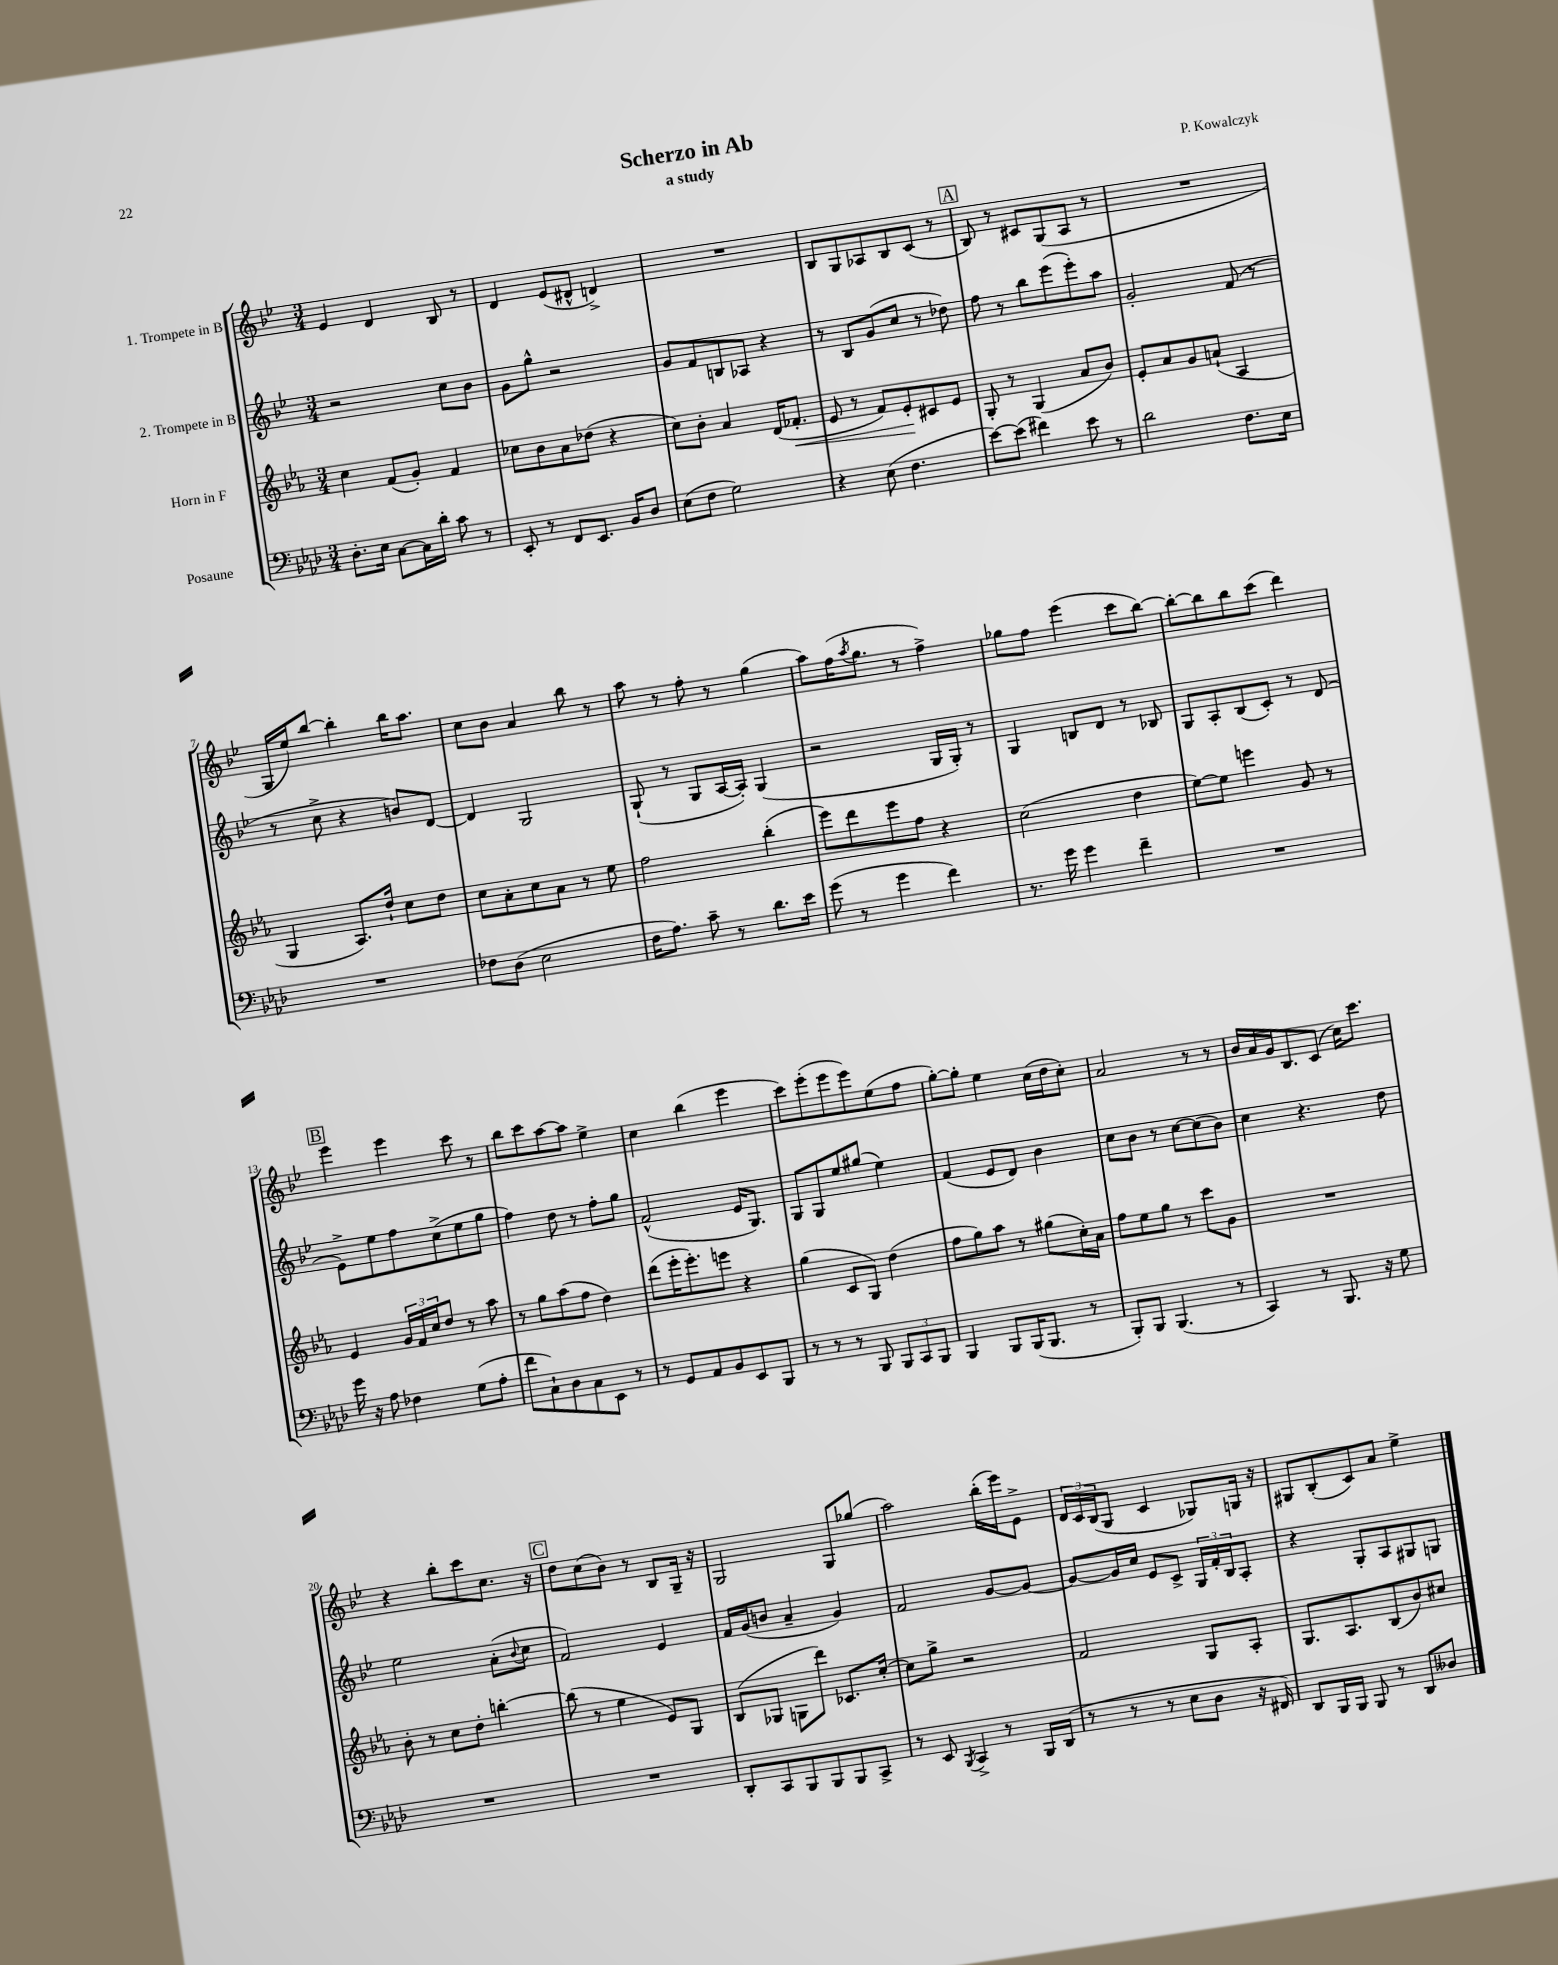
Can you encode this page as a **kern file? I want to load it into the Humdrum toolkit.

**kern	**kern	**kern	**kern
*staff4	*staff3	*staff2	*staff1
*clefF4	*clefG2	*clefG2	*clefG2
*k[b-e-a-d-]	*k[b-e-a-]	*k[b-e-]	*k[b-e-]
*M3/4	*M3/4	*M3/4	*M3/4
8.D-'	4cc	2r	4e-
16E-	.	.	.
[8C	(8f	.	4d
16C]	8g')	.	.
16d-'	.	.	.
8c	4f	8cc	8B-
8r	.	8b-	8r
=	=	=	=
8EE-'	8cc-	8g	4d
8r	8b-	8gg^^	.
8FF	8a-	2r	(8e-
8.EE-	(8dd-	.	8d#^^
.	4r	.	4d^)
16BB-	.	.	.
8D-	.	.	.
=	=	=	=
(8E-	8cc)	8g	2.r
8F	8b-'	8f	.
2G)	4a-	8B	.
.	.	8A-	.
.	(16d	4r	.
.	8.f-'	.	.
=	=	=	=
4r	8e-	8r	8B-
.	8r	8B-	8G
(8E-	8f)	(8g	8A-
4.F	8e-'	8cc	8B-
.	8c#	8r	(8c
.	8e-	8dd-)	8r
=	=	=	=
[8e-)	8G'	8ff	8B-)
(8e-]	8r	8r	8r
4f#)	(4G	8bb-	8c#
.	.	(8eee-	(8G
8e-	8a-	8eee-')	8A
8r	8b-)	8aa	8r
=	=	=	=
2d-	8e-'	2g'	2.r
.	8a-	.	.
.	8g	.	.
.	(8a`	.	.
8.F	4A-	(8f	.
.	.	8r	.
16E-	.	.	.
=	=	=	=
2.r	4G	8r	16G
.	.	.	16ee-)
.	.	8cc^	[8bb-
.	8.A-)	4r	4bb-']
.	16dd`	.	.
.	8cc	8b)	16bb-
.	.	.	8.aa
.	8dd	[8d	.
=	=	=	=
8F-	8cc	4d]	8cc
(8D-	8a-'	.	8b-
2E-	8cc	2G	4a
.	8a-	.	.
.	8r	.	8bb-
.	8ee-	.	8r
=	=	=	=
16F	2ff	(8G`	8aa
8.A-)	.	.	.
.	.	8r	8r
8c~	.	8G	8ff'
8r	.	[16A	8r
.	.	16A'])	.
8.d-	(4bb-'	(4G	(4gg
16e-	.	.	.
=	=	=	=
(8g	8eee-)	2r	8aa)
8r	8ddd	.	(16ff
.	.	.	8qaa
.	.	.	8.gg
4g	8eee-	.	.
.	8ff	.	8r
4f)	4r	16G	4ff^)
.	.	16G')	.
.	.	8r	.
=	=	=	=
8.r	(2cc	4G	8gg-
.	.	.	8ff
16g	.	.	.
4g	.	8B	(4eee-
.	.	8d	.
4f~	4dd	8r	8ccc
.	.	8B-	[8bb-)
=	=	=	=
2.r	[8ee-)	8G	8bb-'_
.	8ee-]	8A'	8bb-]
.	4eee	(8B-	8bb-
.	.	8c')	(8ccc
.	8g	8r	4ddd)
.	8r	(8d	.
=	=	=	=
16g	4e-	8e-^)	4eee-
16r	.	.	.
8A-	.	8ee-	.
4F-	24g	8ff	4eee-
.	24f	.	.
.	24cc	.	.
.	8dd	(8cc^	.
(8G	8r	8ee-	8ccc
8A-'	8aa-	8gg	8r
=	=	=	=
8f	8r	4ff)	8bb-
8C`)	8gg	.	8ccc
8D-	(8aa-	8dd	[8aa
8C	8ff	8r	8aa]
8EE-	4dd)	8ff'	4ee-^
8r	.	8gg	.
=	=	=	=
8r	(8ddd	(2f^^	4cc
8GG	16eee-'	.	.
.	8.eee-')	.	.
8AA-	.	.	(4bb-
8BB-	8eee	.	.
8EE-	4r	16e-	4eee-
.	.	8.G)	.
8BBB-	.	.	.
=	=	=	=
8r	(4gg	8G	8ccc)
8r	.	8G	(8eee-'
8r	8c	8ee-	8eee-
8BBB-	8G)	(8gg#	8eee-)
12BBB-	(4dd	4ee-)	(8ee-
12CC	.	.	.
.	.	.	8ff
12BBB-	.	.	.
=	=	=	=
4BBB-	8ff	(4f	[8gg')
.	8gg)	.	8gg']
8BBB-	8aa-	8e-	4ee-
(16BBB-	8r	8d)	.
8.BBB-	.	.	.
.	(8gg#	4b-	(16cc
.	.	.	16dd
8r	16cc')	.	8cc')
.	16a-	.	.
=	=	=	=
8BBB-')	8ff	8cc	2a
8BBB-	8ee-	8b-	.
(4.BBB-	8gg	8r	.
.	8r	[8cc	.
.	8ccc	(8cc]	8r
8r	8g	8b-)	8r
=	=	=	=
4CC)	2.r	4cc	16b-
.	.	.	16a
.	.	.	16g
.	.	.	8.B-
8r	.	4.r	.
8.BBB-	.	.	(8c
.	.	.	16cc)
16r	.	.	8.ccc
8G	.	8dd	.
=	=	=	=
2.r	8b-'	2ee-	4r
.	8r	.	.
.	8cc	.	8bb-'
.	8dd'	.	8ccc
.	[4bb'	(8a'	8.cc
.	.	8qqb-	.
.	.	8cc	.
.	.	.	16r
=	=	=	=
2.r	(8bb]	2f)	8dd
.	8r	.	(8cc
.	4ee-	.	8b-)
.	.	.	8r
.	8e-)	4e-	8B-
.	8G	.	16G~
.	.	.	16r
=	=	=	=
8DD-'	(8B-	16f	2G
.	.	(16g	.
8CC	8G-	8b	.
8BBB-	8G	4a~	.
8BBB-	8ddd)	.	.
8BBB-	8.c-	4g)	8G
8CC^	.	.	(8gg-
.	[16cc'	.	.
=	=	=	=
8r	8cc]	2f	2aa)
8EE-	8gg^	.	.
8qBBB-	.	.	.
4CC^	2r	.	.
8r	.	[8g	(16bb-'
.	.	.	16eee-)
16BBB-	.	8g_	8e-^
(16DD-	.	.	.
=	=	=	=
8r	2f	8g_	24d
.	.	.	24c
.	.	.	(24B-
8r	.	16g]	8G
.	.	16cc	.
8r	.	8e-	4c
8E-	.	8c^	.
8D-	8G	24G	8G-)
.	.	24f'	.
.	.	24B-	.
16r	8A-'	8A'	16G
16FF#)	.	.	16r
=	=	=	=
8DD-	8.G	4r	8G#
16BBB-	.	.	(8B-'
16BBB-	8.A-	.	.
8BBB-	.	8G'	8c)
8r	(8B-	8A	8a
8DD-	8b-)	8G#	4ee-^
8D--	8cc#	8G	.
==	==	==	==
*-	*-	*-	*-
